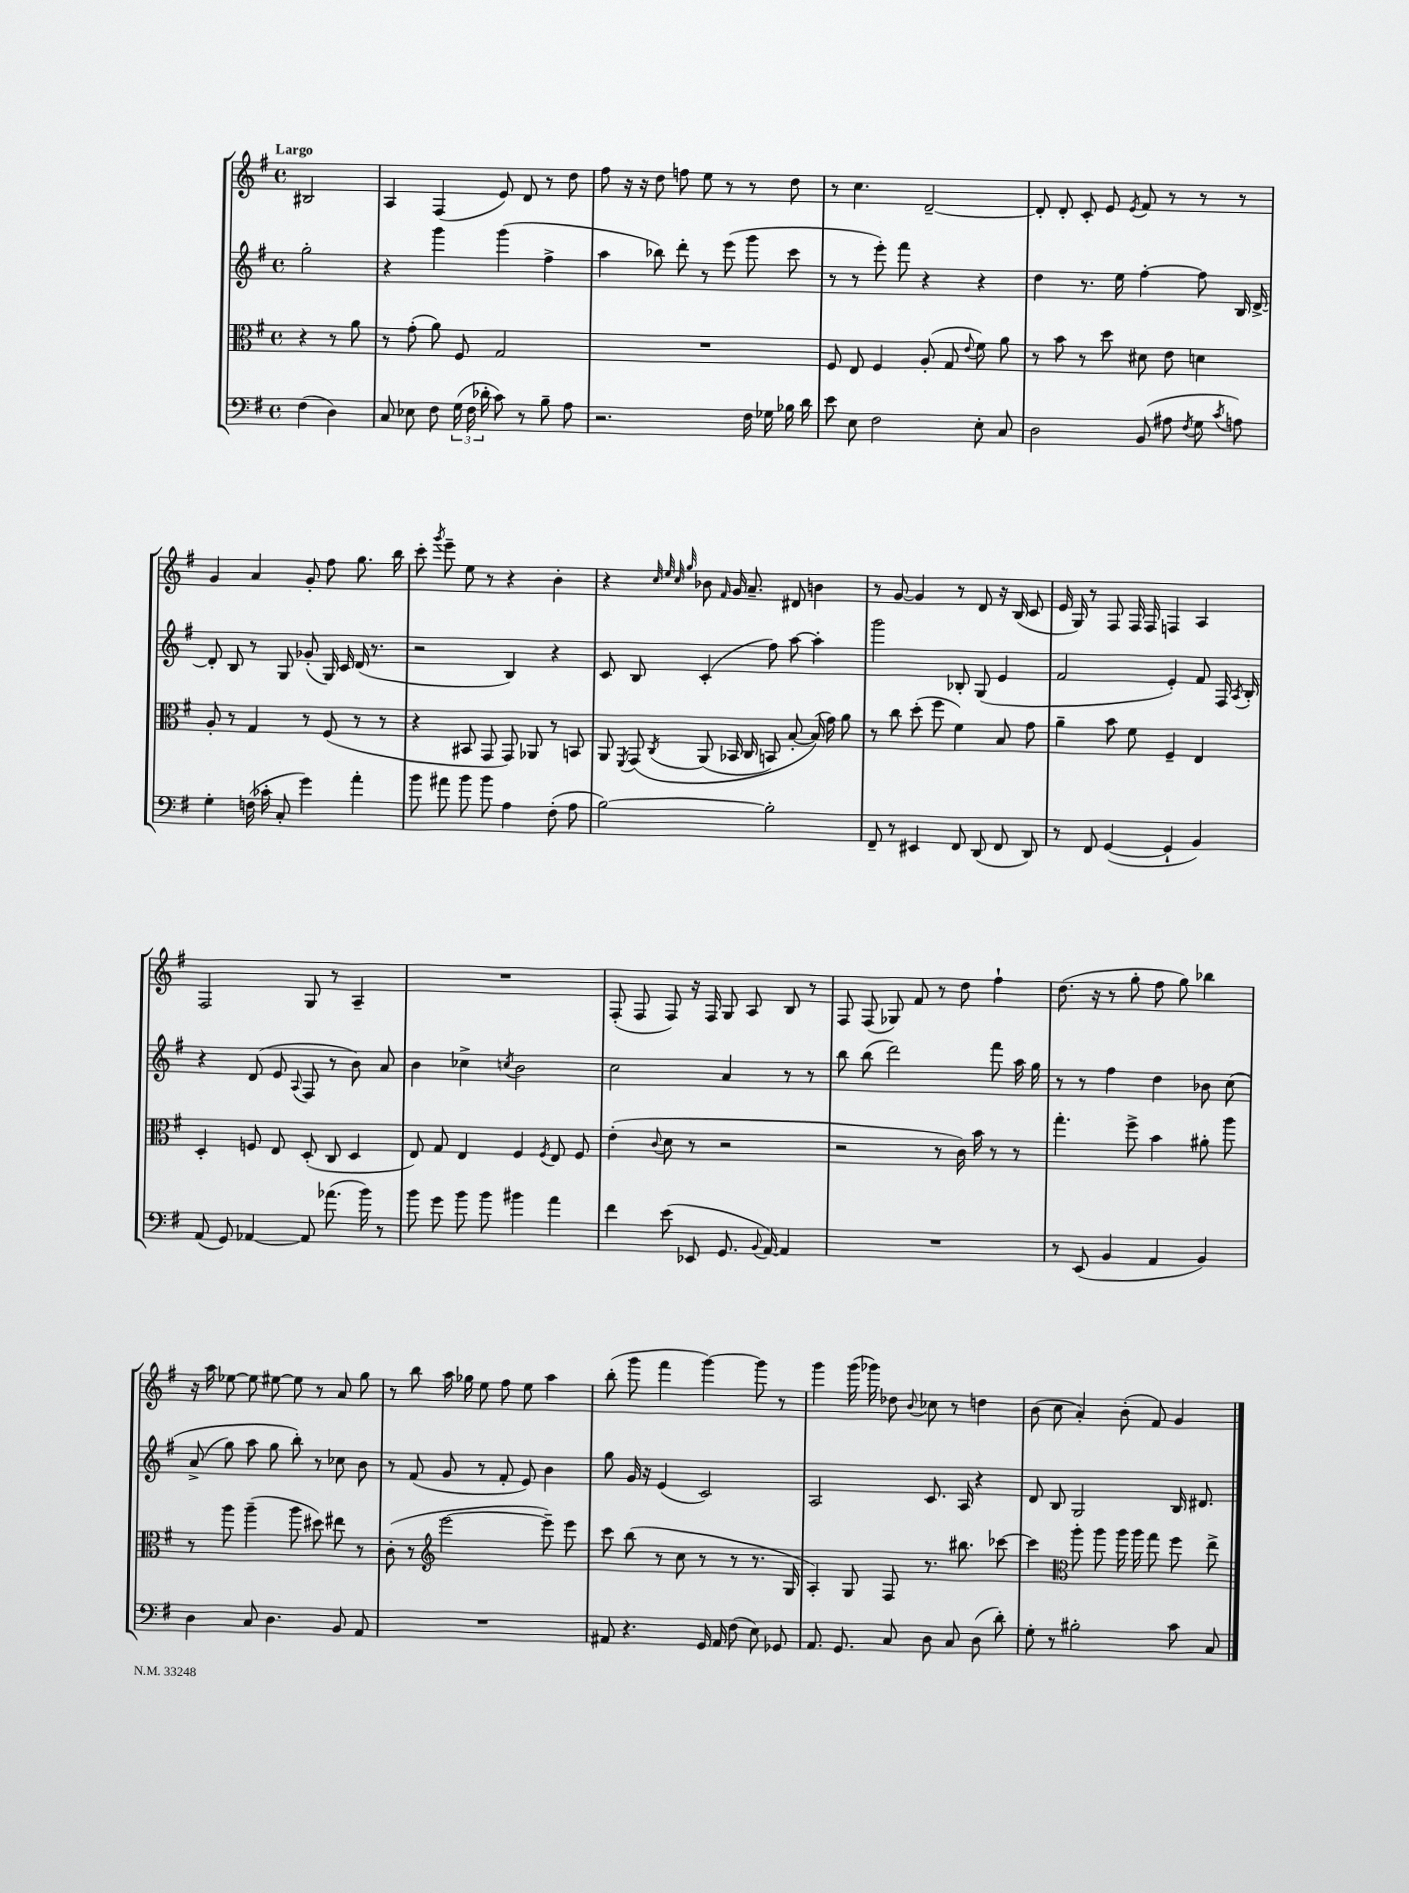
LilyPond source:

<<
\new StaffGroup <<
\new Staff = "s0" {
    \clef treble \key g \major \defaultTimeSignature \time 4/4 \partial 2 \tempo "Largo"
    \autoBeamOff bis2 |
    a4 fis4( e'8) d'8 r8 d''8 |
    fis''8 r16 r16 d''8 f''8 e''8 r8 r8 d''8 |
    r8 c''4. d'2~-- |
    d'8-. d'8-. c'8-. e'8 \acciaccatura { e'8 } fis'8 r8 r8 r8 |
    g'4 a'4 g'8-. fis''8 g''8. b''16 |
    c'''8-. \acciaccatura { g'''8 } e'''8-- e''8 r8 r4 b'4-. |
    r4 \grace { c''32 e''32 c''32 g''32 } bes'8 \grace { fis'16 } g'16 a'8.-- dis'8 b'4 |
    r8 g'8~ g'4 r8 d'8 r16 b16( c'8 |
    e'16 g16) r8 fis8 fis16 fis16 f4 a4 |
    fis2 g8 r8 a4-- |
    R1 |
    fis8-.( fis8 fis8) r16 fis16 g8 a8 b8 r8 |
    fis8 fis8( ges8) fis'8 r8 d''8 fis''4-! |
    d''8.( r16 r8 g''8-. fis''8 g''8) bes''4 |
    r16 a''16 ees''8~ ees''8 eis''8~ eis''8 r8 a'8 g''8 |
    r8 b''8 a''16 ges''16 e''8 fis''8 e''8 a''4 |
    b''8-.( g'''8 fis'''4 g'''4~) g'''8 r8 |
    g'''4 g'''16( ges'''16) des''8 \appoggiatura { b'8 } ces''8 r8 d''4 |
    b'8( c''8 a'4-.) b'8-.( fis'8) g'4 \bar "|." |
}
\new Staff = "s1" {
    \clef treble \key g \major \defaultTimeSignature \time 4/4 \partial 2
    \autoBeamOff g''2-. |
    r4 g'''4 g'''4( fis''4-> |
    a''4 bes''8) d'''8-. r8 e'''8( g'''8 c'''8 |
    r8 r8 e'''8-.) fis'''8 r4 r4 |
    d''4 r8. e''16 fis''4~-. fis''8 b16 d'16~-> |
    d'8-. b8 r8 g8 ges'8-.( g16) c'16 d'16( r8. |
    r2 b4) r4 |
    c'8 b8 c'4-.( fis''8) a''8~ a''4-. |
    g'''2 bes8-. g8( e'4 |
    fis'2 e'4-.) fis'8 fis16 \acciaccatura { a8 } b16-. |
    r4 d'8( e'8 \appoggiatura { a8 } fis8 r8 b'8) a'8 |
    b'4 ces''4-> \acciaccatura { c''8 } b'2 |
    c''2 a'4 r8 r8 |
    b''8 b''8( d'''2) fis'''8 a''16 g''16 |
    r8 r8 fis''4 d''4 bes'8 c''8\( |
    a'8->( g''8) a''8 g''8 b''8-.\) r8 ces''8 b'8 |
    r8 fis'8( g'8 r8 fis'8-. e'8) b'4 |
    g''8 g'16 r16 e'4( c'2) |
    a2 c'8. a16 r4 |
    d'8 b8 g2 b16 dis'8. \bar "|." |
}
\new Staff = "s2" {
    \clef alto \key g \major \defaultTimeSignature \time 4/4 \partial 2
    \autoBeamOff r4 r8 a'8 |
    r8 g'8-.( a'8) fis8 g2 |
    R1 |
    fis8 e8 fis4 a8-.( g8 \appoggiatura { e'8 } fis'8) a'8 |
    r8 b'8 r8 d''8 dis'8 e'8 d'4 |
    a8-. r8 g4 r8 fis8( r8 r8 |
    r4 bis,8 g,8 g,8) aes,8 r8 b,8 |
    a,8 \acciaccatura { fis,8 } g,8\( \acciaccatura { c8 } a,8( bes,16 c16 b,8) b8~-. b16(\) g'16) a'8 |
    r8 c''8 d''8-.( fis''8 fis'4) b8 g'8 |
    a'4-- b'8 fis'8 fis4-- e4 |
    d4-. f8 e8 d8-.( c8 d4 |
    e8) g8 e4 fis4 \acciaccatura { fis8 } e8 fis8 |
    e'4-.( \appoggiatura { c'8 } d'8 r8 r2 |
    r2 r8 c'16) b'16 r8 r8 |
    g''4.-. fis''8-> b'4 ais'8-. a''8 |
    r8 a''8 a''4--( a''8 dis''8) eis''8 r8 |
    c'8-.( r8 \clef treble e'''2~ e'''8--) e'''8 |
    c'''8 b''8( r8 c''8 r8 r8 r8. g16 |
    a4-.) g8 fis8 r8. bis''8. ces'''8~ |
    ces'''4 \clef alto a''8-. a''8 a''16 a''16 g''8 fis''8 e''8-> \bar "|." |
}
\new Staff = "s3" {
    \clef bass \key g \major \defaultTimeSignature \time 4/4 \partial 2
    \autoBeamOff fis4( d4) |
    c8 ees8 fis8 \tuplet 3/2 { g16( fis16 des'16-. } c'8) r8 b8-- a8 |
    r2. fis16 ges16 bes16 d'16 |
    e'8 e8 fis2 e8-. c8 |
    d2 b,8( ais8 \acciaccatura { fis8 } g8 \acciaccatura { c'8 } a8) |
    g4-. f16( ces'16-. c8-. g'4) a'4-. |
    b'8 ais'8 b'8 b'8 a4 fis8-.( a8 |
    b2~) b2-. |
    fis,8-- r8 eis,4 fis,8 d,8( fis,8 d,8) |
    r8 fis,8 g,4~( g,4-! b,4) |
    a,8( g,8) aes,4~ aes,8 aes'8.( b'16) r8 |
    b'8 g'8 b'8 b'8 bis'4 a'4 |
    fis'4 e'8( ees,8 g,8. \appoggiatura { b,8 } a,16~) a,4 |
    R1 |
    r8 e,8( b,4 a,4 b,4) |
    d4 c8 d4. b,8 a,8 |
    R1 |
    ais,8 r4. g,16 ais,16 fis8( e8) ges,8 |
    a,8. g,8. c8 d8 c8 d8( d'8-.) |
    g8-. r8 bis2-. c'8 c8 \bar "|." |
}
>>
>>
\layout { \context { \Score \remove "Bar_number_engraver" } }
